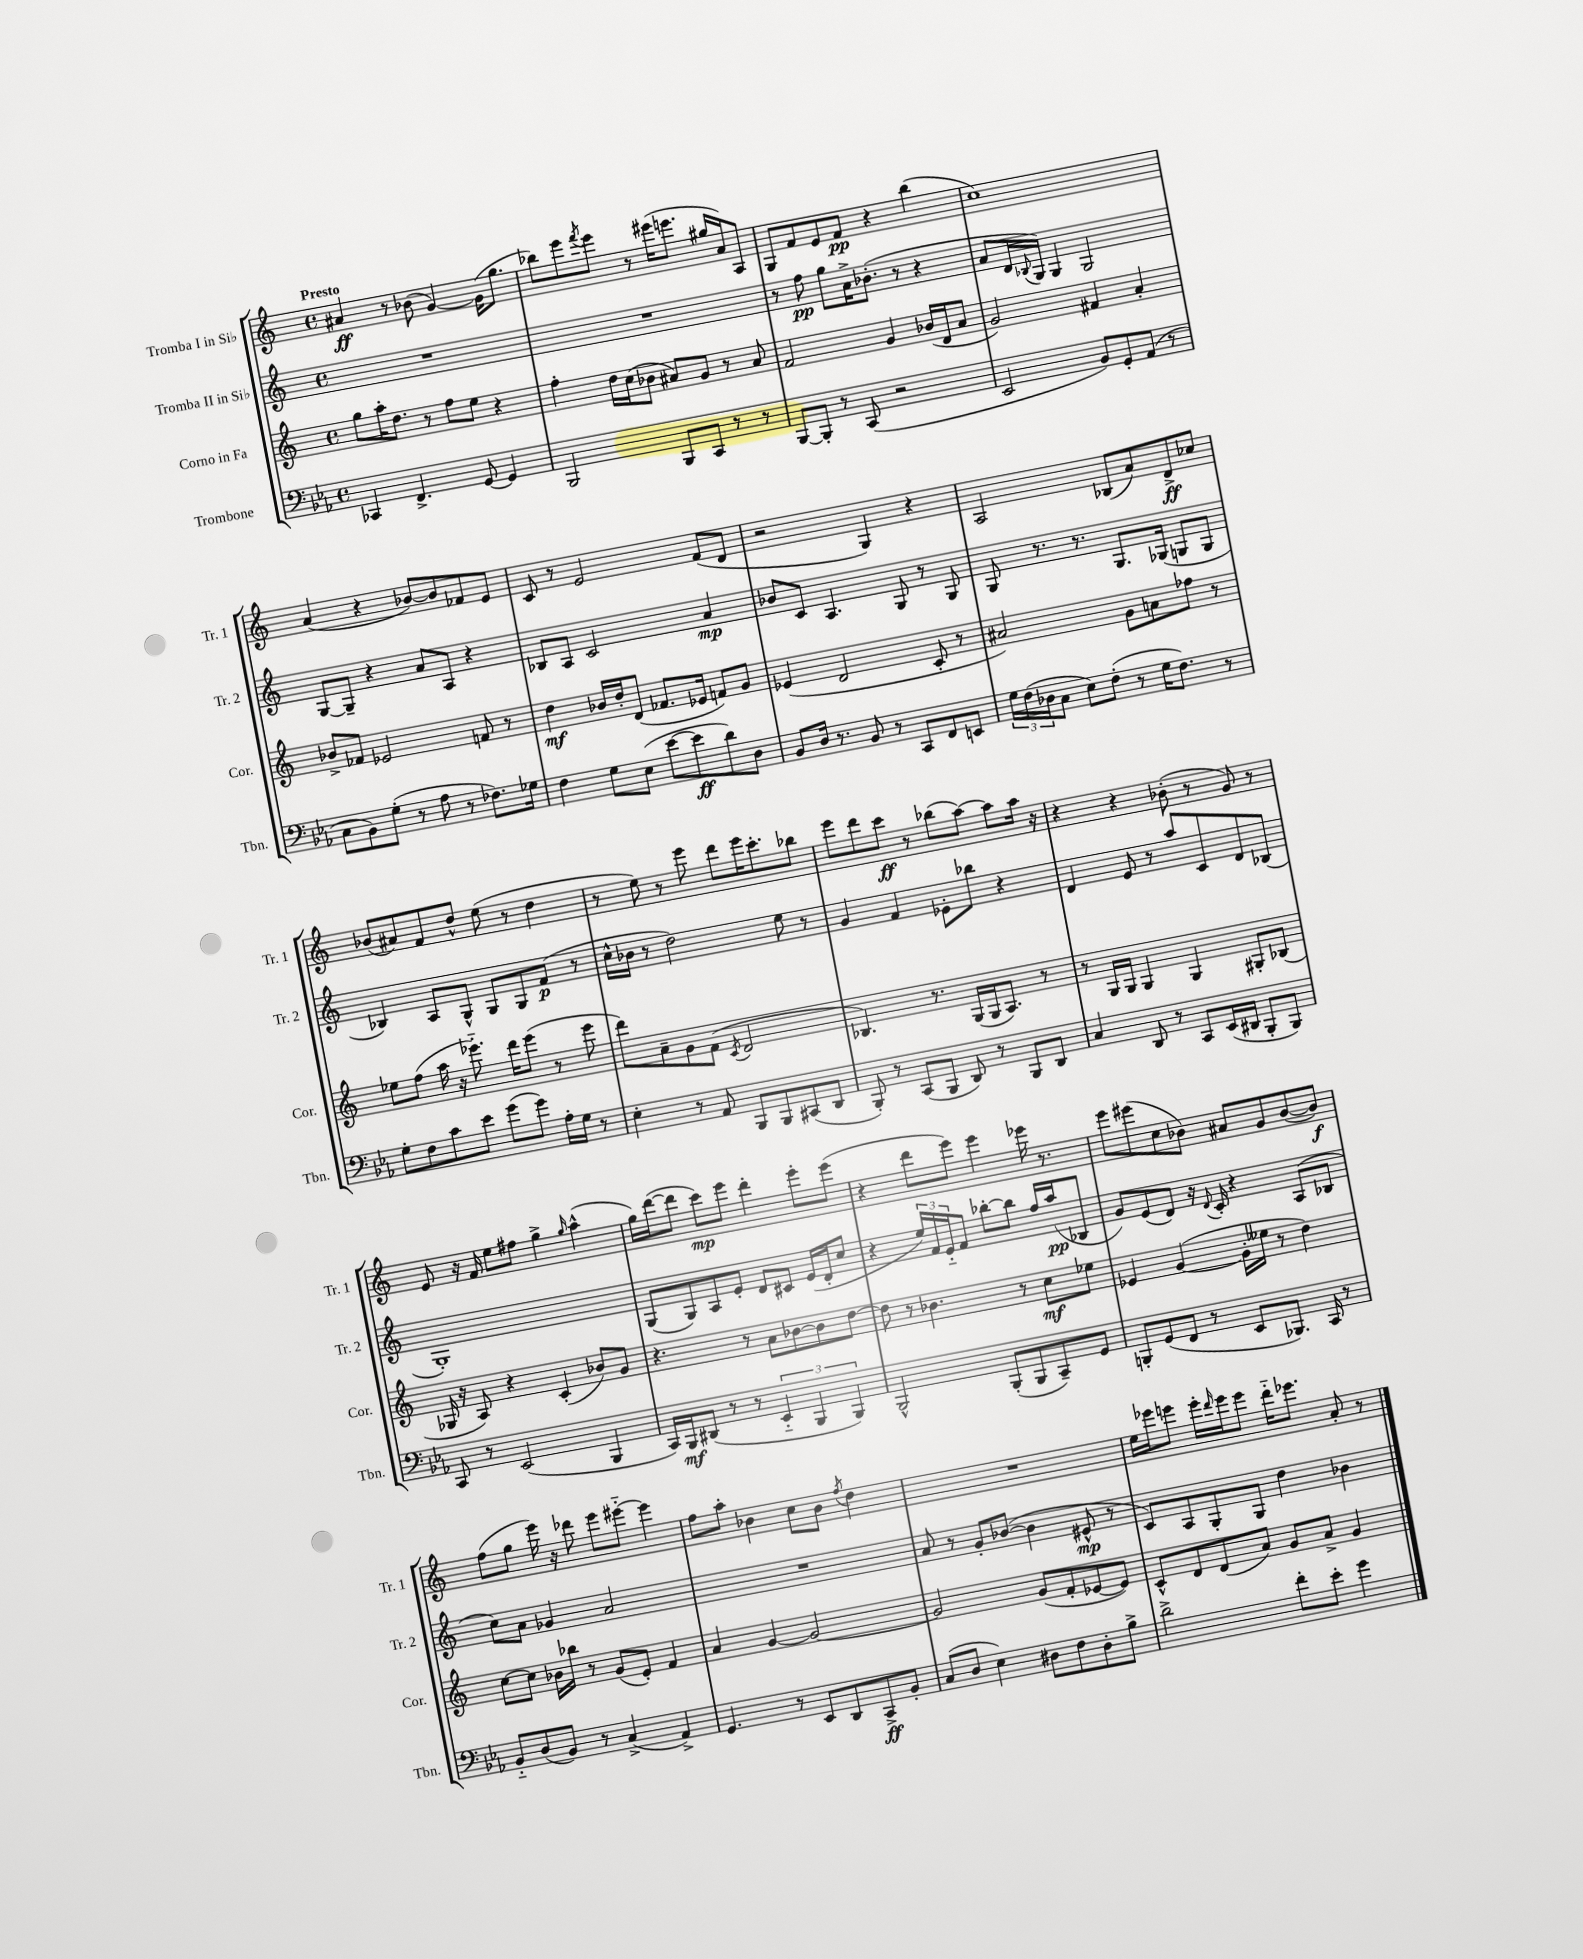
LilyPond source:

<<
\new StaffGroup <<
\new Staff = "s0" \with { instrumentName = "Tromba I in Sib" shortInstrumentName = "Tr. 1" } {
    \clef treble \key c \major \defaultTimeSignature \time 4/4 \tempo "Presto"
    ais'4\ff r8 bes'8( g'4~) g'16( g''8. |
    bes''8) e'''8 \acciaccatura { f'''8 } e'''8 r8 eis'''16( e'''8. gis''16 a'16) a8 |
    g8 f'8 e'8 f'8\pp r4 b''4( |
    c''1) |
    a'4( r4 bes'8~) bes'8 fes'8 e'8 |
    c'8 r8 e'2 f'8( d'8 |
    r2 g4) r4 |
    a2 bes8( a'8) d'8->\ff ces''8 |
    bes'8( ais'8) f'8 d''8-^ e''8( r8 d''4 |
    r8 e''8) r8 e'''8 d'''8 e'''16 c'''8.-. bes''8 |
    e'''8 d'''8 c'''8\ff r8 bes''8( a''8~) a''8 a''16 r16 |
    r4 r4 bes'8-.( r8 g'8) r8 |
    e'8 r16 f'16 e''8 fis''8 g''4-> \grace { g''16 } a''4-^( |
    g''16) d'''16~( d'''8 c'''8\mp) e'''8 d'''4-. e'''8-. e'''8( |
    r4 d'''8 e'''8) e'''4 ees'''16 r8. |
    e'''8 eis'''8( c''8 bes'8) ais'8 g'8 bes'8~( bes'8\f) |
    f''8( g''8 e'''16) r16 des'''8 e'''8 eis'''8~-_ eis'''4 |
    f''8 a''8-. bes'4 c''8 bes'8 \acciaccatura { f''8 } d''4 |
    R1 |
    e''16 ees'''16 e'''8 e'''16-. \grace { d'''16 } e'''16 e'''8 d'''16-_ ees'''8. a'8-. r8 \bar "|." |
}
\new Staff = "s1" \with { instrumentName = "Tromba II in Sib" shortInstrumentName = "Tr. 2" } {
    \clef treble \key c \major \defaultTimeSignature \time 4/4
    R1 |
    R1 |
    r8 f''8\pp g''8 a'16-> bes'8.-.( r8 r4 |
    a'8 d'16 \appoggiatura { bes8 } g16) g4 g2 |
    g8~ g8-- r4 a'8 a8 r4 |
    bes8 a8 c'2 a'4\mp |
    bes'8 c'8 a4. g8 r8 g8 |
    g8 r8. r8. g8. ges16( g8 g8 |
    bes4) a8 g8-^ g8 g8 f'8\p( r8 |
    c''16-^ bes'16 r8 d''2) e''8 r8 |
    g'4 f'4 ees'8-. bes''8 r4 |
    d'4 e'8 r8 a''8 c'8 d'8 bes8( |
    g1-.) |
    g8( g8) a8 e'8-. d'8 cis'8 e'16( d'16-. c''8 |
    r4 \tuplet 3/2 { e''16) f'16 e'16-_ } f'8 bes''8~-. bes''8 f''16 a''16\pp( bes8 |
    g'8) e'8( d'8) r16 \appoggiatura { d'8 } c'16-. r4 a8( bes8 |
    c''8) a'8 ges'4 a'2 |
    R1 |
    a'8 r8 g'8-. bes'8~( bes'4 eis'8-^\mp r8 |
    c'8) a8 g8-. g8 d''4 bes'4 \bar "|." |
}
\new Staff = "s2" \with { instrumentName = "Corno in Fa" shortInstrumentName = "Cor." } {
    \clef treble \key c \major \defaultTimeSignature \time 4/4
    g''8 a''16-. d''8. r8 f''8 e''8 r4 |
    f''4-. d''16 c''16( bes'8 ais'8) g'8 r8 ais'8 |
    f'2 g'4 bes'16( d'16 a'8 |
    g'2) fis'4 a'4-. |
    bes'8-> fes'8 ees'2 f'8 r8 |
    d''4\mf bes'16 d''16-. d'8( fes'8. ees'16 f'8) g'8 |
    ees'4( d'2 c'8-. r8 |
    ais'2) g'8 a'8 fes''8 r8 |
    ees''8 f''8( a''16 r16 ees'''8.-_) d'''16 ees'''8( r8 ees'''8 |
    d'''8) a'8-- g'8 f'8( \acciaccatura { c'8 } d'2 |
    bes4.) r8. g16( g16 a8.) r8 |
    r8 g16 g16 g4 g4 gis8-. bes8( |
    ges16 r16 a8) r4 c'4-.( bes'8) g'8 |
    r4. r8 a'8 bes'8~ bes'8 d''8~ |
    d''8 r8 bes'4. r8 c''8\mf ees''8 |
    ees'4 g'4~( g'16-. eeses''16 r8 d''4) |
    c''8~ c''8 bes'16 bes''16 r8 g'8( e'8-.) f'4 |
    a'4 g'4~ g'2~ |
    g'2 g'8( f'8-. ees'8~ ees'8) |
    c'8-^ d'8 d'8( a'8) g'8 a'8-> g'4 \bar "|." |
}
\new Staff = "s3" \with { instrumentName = "Trombone" shortInstrumentName = "Tbn." } {
    \clef bass \key ees \major \defaultTimeSignature \time 4/4
    ces,4 f,4.-> g,8~ g,4 |
    bes,,2 bes,,8 c,8 r8 r8 |
    bes,,8~ bes,,8-. r8 c,8( r2 |
    ees,2 bes,8) g,8-. aes,8( r8 |
    c8 bes,8) g8-.( r8 aes8 r8 fes8.) ges16 |
    f4 g8 ees8( ees'8~ ees'8\ff d'8) d8 |
    bes,8 d16 r8. bes,8 r8 c,8 f,8 e,8 |
    \tuplet 3/2 { g16 f16( des16 } c8 ees8) f8-.( r8 g16 f8.) r8 |
    g8-. f8 c'8 ees'8 g'8( g'8) aes16-. g16 r8 |
    ees4-. r8 aes,8 bes,,8 bes,,8 cis,8( d,8 |
    bes,,8-.) r8 c,8( bes,,8 d,8) r8 bes,,8 d,8 |
    c4 d,8 r8 c,8 ees,16( dis,16 bes,,8-. bes,,8) |
    c,8 r8 ees,2( bes,,4 |
    c,16) bes,,16\mf dis,8( r8 r8 \tuplet 3/2 { ees,4-_ bes,,4 bes,,4) } |
    bes,,2-^ bes,,8-.( bes,,8 c,8--) g,8 |
    b,,8-. g,8( f,8 r8 ees,8 bes,,8.) c,16 r8 |
    bes,8-_ d8( bes,8) r8 c4->( aes,4->) |
    g,4. r8 ees,8 d,8 c,8->\ff bes,8-. |
    c8( d8 ees4) dis8 f8 dis8-. bes8-> |
    d'2-> f'8-. ees'8-. g'4 \bar "|." |
}
>>
>>
\layout { \context { \Score \remove "Bar_number_engraver" } }
